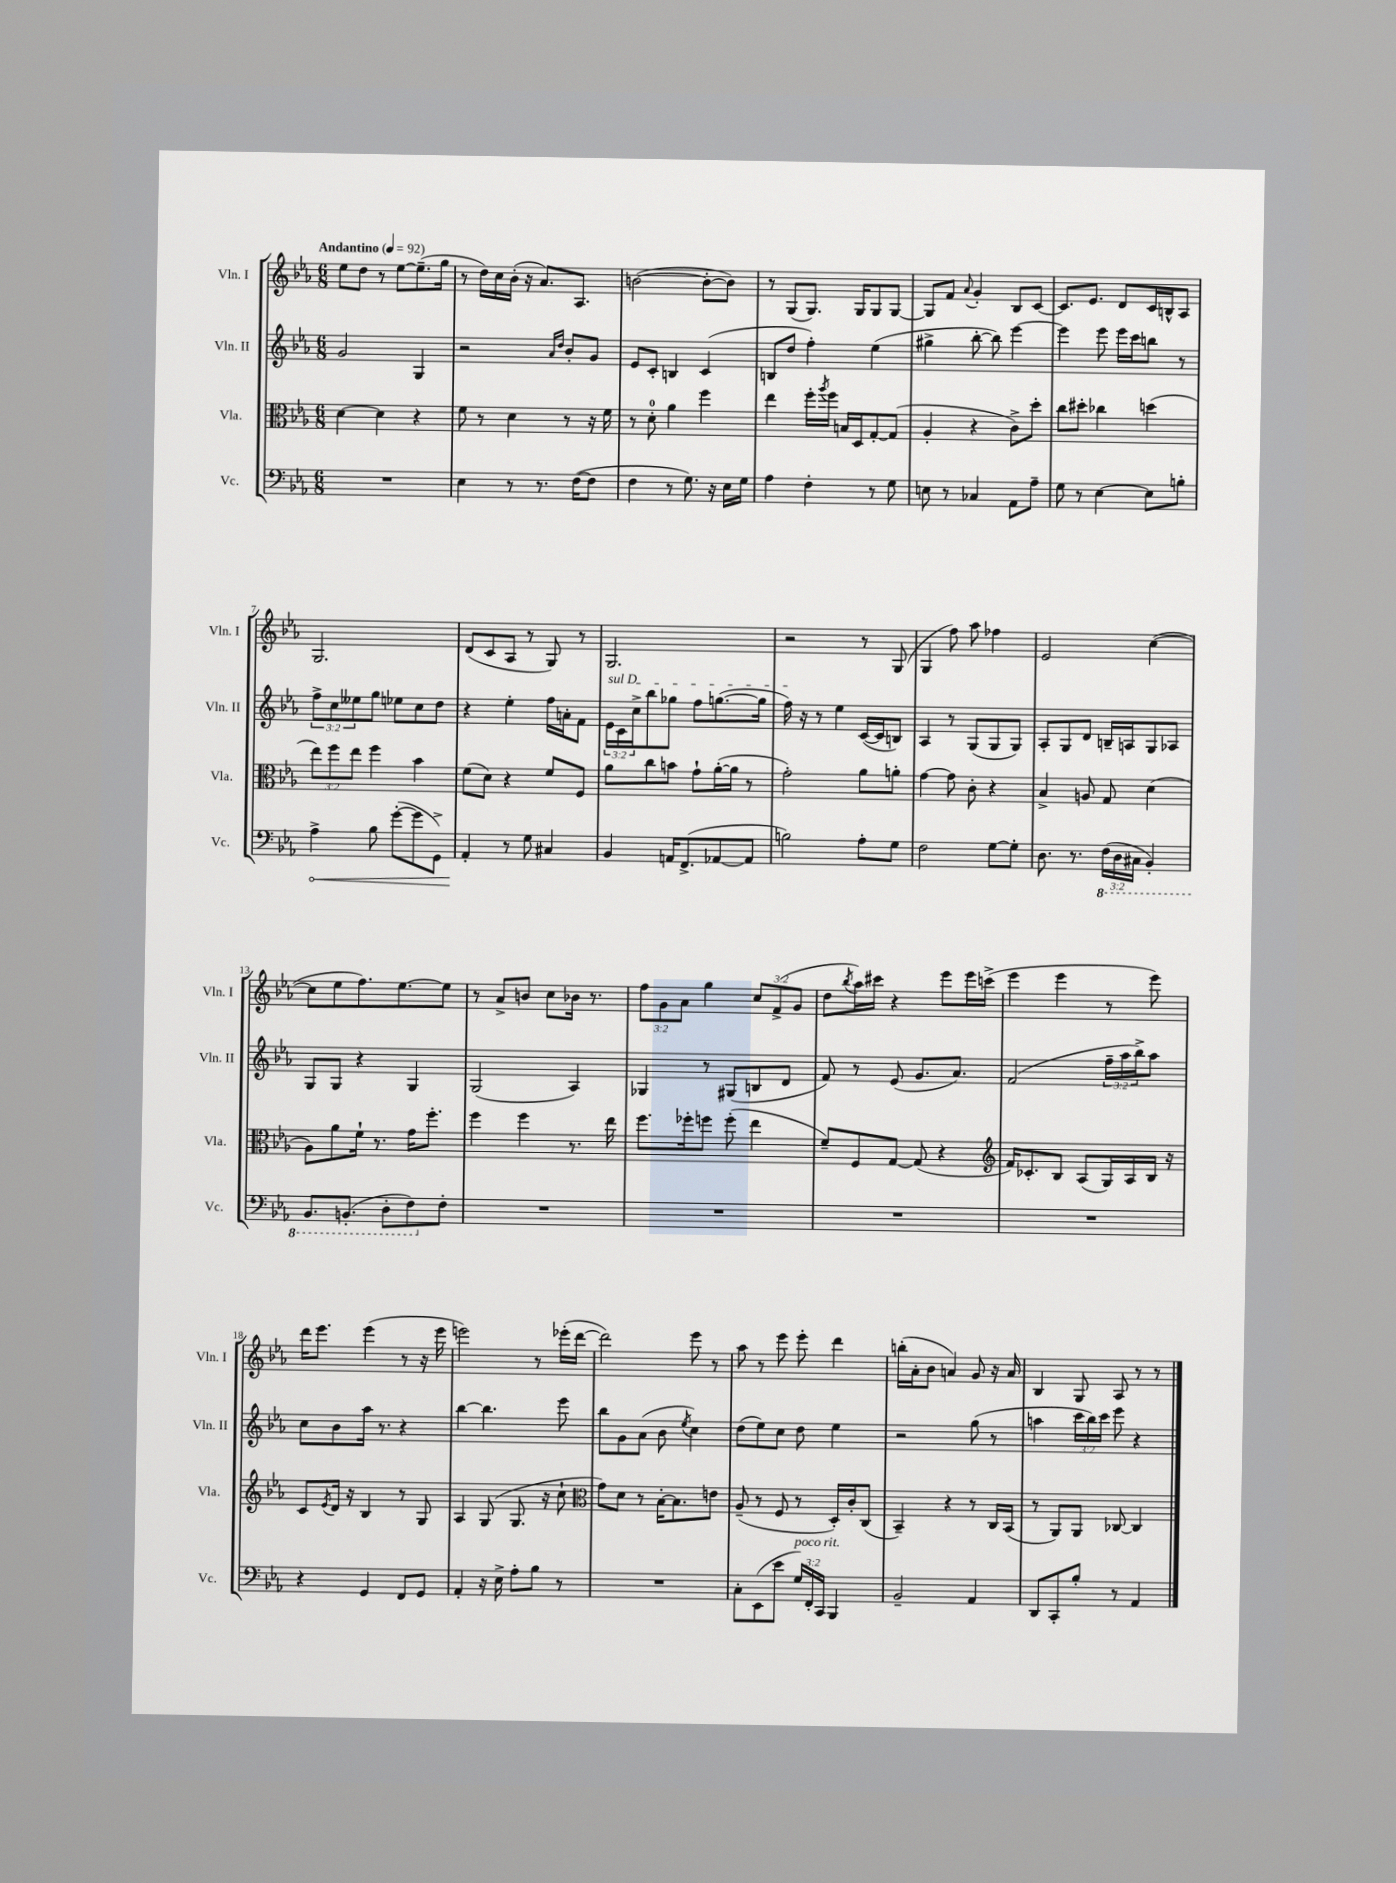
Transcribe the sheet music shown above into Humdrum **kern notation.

**kern	**kern	**kern	**kern
*staff4	*staff3	*staff2	*staff1
*clefF4	*clefC3	*clefG2	*clefG2
*k[b-e-a-]	*k[b-e-a-]	*k[b-e-a-]	*k[b-e-a-]
*M6/8	*M6/8	*M6/8	*M6/8
*MM92	*MM92	*MM92	*MM92
2.r	[4d\	2g/	8ee-\L
.	.	.	8dd\J
.	4d\]	.	8r
.	.	.	[8ee-\L
.	4r	4G/	(8.ee-~\]
.	.	.	16gg\Jk
=	=	=	=
4E-\	8f\	2r	8r
.	8r	.	16dd\LL)
.	.	.	16cc\
8r	4d\	.	(16b-'\JJ
.	.	.	16r
8.r	.	.	8.a-/L)
.	.	16qqa-/LL	.
.	.	16qqdd/JJ	.
.	8r	8b-'/L	.
([16F\LK	.	.	8.A-/J
8F\]J	16r	8g/J	.
.	16f\	.	.
=	=	=	=
4F\	8r	8e-/L	([2b\
.	8d'\	8c'/J	.
8r	4a-\	4B/	.
8.G\)	.	.	.
.	4ff\	(4c/	8b'\_L
16r	.	.	.
16E-\LL	.	.	8b\]J)
16G\JJ	.	.	.
=	=	=	=
4A-\	4ee-\	8B/L	8r
.	.	8dd/J	(8G/L
4F'\	16ff'\LL	4ff'\)	8.G/J)
.	8qaa-/	.	.
.	16ff\JJ	.	.
.	16B/LL	.	.
.	16D/J	.	16G/LK
8r	[8G'/	(4ee-\	8G/
8G\	(8G/]J	.	[8G/J
=	=	=	=
8E\	4A-'/	4gg#^\	8G/]L
8r	.	.	8f/J
.	.	.	8qqa-/
4C-/	4r	[8bb-'\	4g'/
.	.	8bb-\])	.
8AA-\L	8c^\L)	[4eee-\	8B-/L
8A-~\J	8dd'\J	.	[8c/J
=	=	=	=
8G\	8cc\L	4eee-\]	8.c/]L
8r	8dd#'\J	.	.
.	.	.	8.e-/J
[4E-\	4cc-\	8eee-\	.
.	.	16eee-\LL	8d/L
.	.	16ccc\J	.
8E-\]L	(4dd\	8bb\J	16c/L
.	.	.	16B^^/J
8B'\J	.	8r	8A-/J
=	=	=	=
4A-^\	12ee-\L)	12ff^\L	2.G/
.	12ff\	12cc\	.
.	12ee-\J	12ee--\	.
8B-\	4ff\	8gg\J	.
([8g'\L	.	8ee-\L	.
8g\]	4b-\	8cc\	.
8GG^\J)	.	8dd\J	.
=	=	=	=
4AA-'/	(8f\L	4r	(8d/L
.	8d\J)	.	8c/
8r	4r	4ee-'\	8A-/J
8G\	.	.	8r
4C#/	8f/L	16ff\LL	8G/)
.	.	16a'\J	.
.	8F/J	8f\J	8r
=	=	=	=
4BB-/	8a-\L	24e-\LL	2.G/
.	.	24c\	.
.	.	24cc^\J	.
.	8cc\	8bb-\	.
16AA/LK	8b\J	8gg-\J	.
(8.FF^/	.	.	.
.	8g`\L	8ff\L	.
[8AA-/	([16a-'\L	([8.gg\	.
.	16a-\]JJ	.	.
8AA-/]J	8r	.	.
.	.	16gg\]Jk	.
=	=	=	=
2B\)	2g'\)	16ff\)	2r
.	.	16r	.
.	.	8r	.
.	.	4ee-\	.
8A-'\L	8a-\L	([16c/LL	8r
.	.	16c/]J	.
8G\J	8a'\J	8B/J)	(8G/
=	=	=	=
2F\	[4g\	4A-/	4G/
.	8g\]	8r	8ff\)
.	8c'\	(8G/L	8aa-\
[8G\L	4r	8G/	4ff-\
8G'\]J	.	8G/J)	.
=	=	=	=
8.D\	4B-^/	8A-'/L	2e-/
.	.	8G/	.
8.r	.	.	.
.	8A/	8d/J	.
(24FF\LL	8G/	16B~/LL	.
24DD\	.	.	.
.	.	16A/J	.
24CC#\JJ	.	.	.
4BBB-'/)	(4d\	8G/	([4cc\
.	.	8A-/J	.
=	=	=	=
8.BBB-/L	8A-\L)	8G/L	8cc\]L
.	8a-\	8G/J	8ee-\
(8.BBB'/J	.	.	.
.	16f`\Jk	4r	8.ff\)
.	8.r	.	.
8DD'\L	.	.	.
.	.	.	[8.ee-\
8FF\)	16g\LK	4G/	.
.	8.ff'\J	.	.
8F'\J	.	.	8ee-\]J
=	=	=	=
2.r	4ff\	(2G/	8r
.	.	.	8a-^/L
.	4ff\	.	8b/J
.	.	.	8cc\L
.	8.r	4A-/)	16b-\Jk
.	.	.	8.r
.	16ee-\	.	.
=	=	=	=
2.r	8.ff\L	4G-/	12ff\L
.	.	.	12g\
.	.	.	12a-\J
.	16ff-'\k	.	.
.	8ff\J	8r	4gg\
.	(8ff'\	(8G#/L	.
.	4ee-\	8B/	12cc/L
.	.	.	(12f^/
.	.	8d/J	.
.	.	.	12g/J
=	=	=	=
2.r	8f~/L)	8f/)	8dd\L
.	.	.	8qbb-/
.	8F/	8r	16aa-\L)
.	.	.	16ccc#\JJ
.	[8G/J	(8e-/	4r
.	(8G/]	8.g/L	.
.	4r	.	8eee-\L
.	.	8.a-/J)	.
.	.	.	16eee-\L
.	.	.	(16ccc^\JJ
=	=	=	=
*	*clefG2	*	*
2.r	16f/LK)	(2f/	4eee-\
.	8.c-'/	.	.
.	8B-/J	.	4eee-\
.	(8A-/L	.	.
.	16G/L)	24ff~\LL	8r
.	.	24aa-\	.
.	16A-/	.	.
.	.	24bb-^\J)	.
.	16B-/JJ	8aa-\J	8eee-\)
.	16r	.	.
=	=	=	=
4r	8c/L	8cc\L	16ddd\LK
.	.	.	8.eee-\J
.	8qe-/	.	.
.	16d/Jk	8b-\	.
.	16r	.	.
4GG/	4B-/	16aa-\Jk	(4eee-\
.	.	8.r	.
8FF/L	8r	4r	8r
8GG/J	8G/	.	16r
.	.	.	16eee-\
=	=	=	=
4AA-'/	4A-/	[4bb-\	2eee\)
16r	(8G/	4.bb-\]	.
16E-^\	.	.	.
8A-'\L	8.G/	.	.
8B-\J	.	.	8r
.	16r	.	.
8r	8cc`\	8eee-\	(16eee-'\LL
.	.	.	[16ddd\JJ
=	=	=	=
*	*clefC3	*	*
2.r	8g\L)	8bb-\L	2ddd\])
.	8d\J	8g\	.
.	8r	(8a-\J	.
.	[16B-'\LK	8b-\	.
.	8.B-\]	.	.
.	.	8qee-/	.
.	.	4cc\)	8eee-\
.	8e\J	.	8r
=	=	=	=
8C'\L	(8A-~/	(8dd\L	8aa-\
(8EE-\	8r	8ee-\)	8r
8e-\J	8F/	8cc\J	8eee-\
24G/LL)	8r	8dd\	8eee-'\
24FF'/	.	.	.
24CC/JJ	.	.	.
4BBB-/	16D'/LL)	4ee-\	4ddd\
.	16c'/J	.	.
.	(8C/J	.	.
=	=	=	=
2BB-~/	4BB-~/)	2r	(16bb'\LL
.	.	.	16a-'\J
.	.	.	8b-\J
.	4r	.	4a/)
4AA-/	8r	(8gg\	8g/
.	16C/LL	8r	16r
.	(16BB-/JJ	.	16a/
=	=	=	=
8DD/L	8r	4aa\	4B-/
8CC'/	8AA-/L)	.	.
8B-'/J	8AA-/J	24ccc\LL	8G/
.	.	24bb-\)	.
.	.	24ccc\JJ	.
8r	[8C-/	8eee-\	8A-/
4AA-/	4C-/]	4r	8r
.	.	.	8r
==	==	==	==
*-	*-	*-	*-
